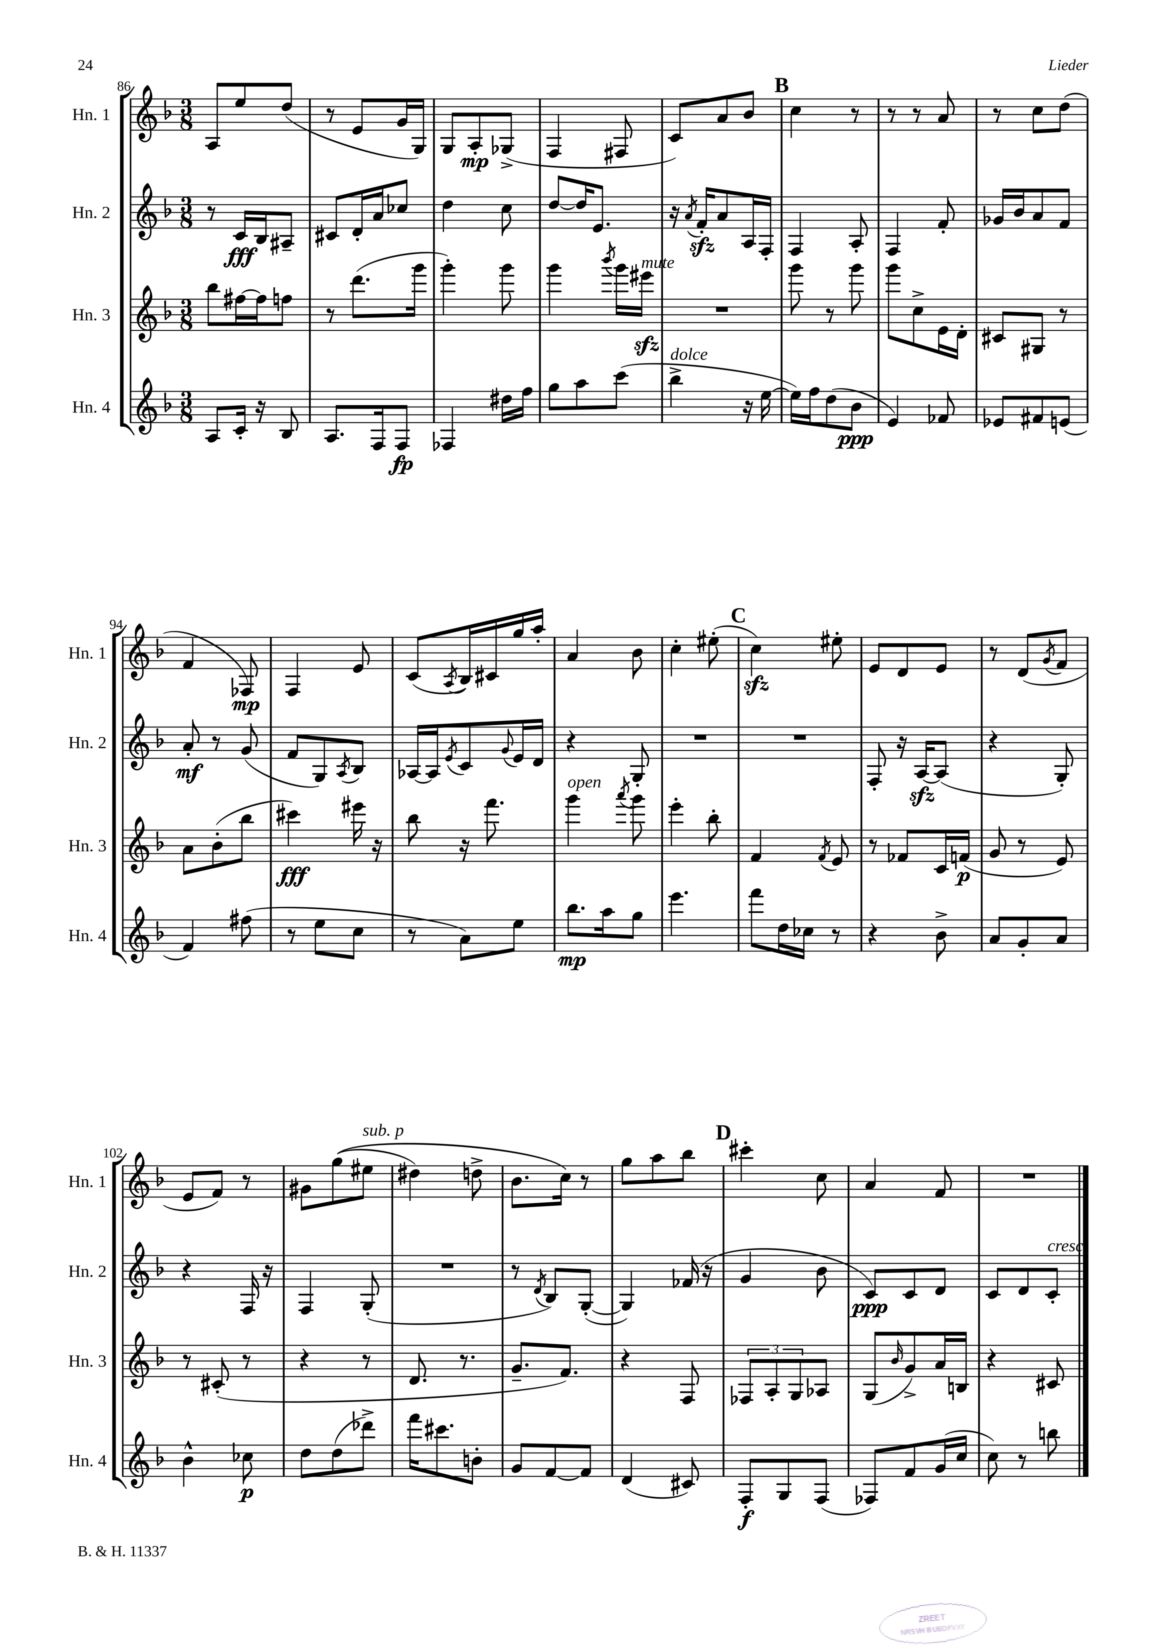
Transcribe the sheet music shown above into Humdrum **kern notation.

**kern	**kern	**kern	**kern
*staff4	*staff3	*staff2	*staff1
*clefG2	*clefG2	*clefG2	*clefG2
*k[b-]	*k[b-]	*k[b-]	*k[b-]
*M3/8	*M3/8	*M3/8	*M3/8
8A/L	8bb-\L	8r	8A/L
16c'/Jk	[16ff#\L	16c/LL	8ee/
16r	16ff#\]J	16B-/J	.
8B-/	8ff\J	8A#~/J	(8dd/J
=	=	=	=
8.A/L	8r	8c#/L	8r
.	(8.ddd\L	16d'/L	8e/L
16F/k	.	16a/J	.
8F/J	.	8cc-/J	16g/L
.	16ggg\Jk	.	16G/JJ)
=	=	=	=
4F-/	4ggg'\)	4dd\	8G/L
.	.	.	8A'/
16dd#\LL	8ggg\	8cc\	(8G-^/J
16ff\JJ	.	.	.
=	=	=	=
8gg\L	4ggg\	[8dd/L	4F/
8aa\	.	16dd/]K	.
.	.	8.e/J	.
.	8qbbb-/	.	.
(8ccc\J	16ggg\LL	.	8F#/
.	16eee#\JJ	.	.
=	=	=	=
4bb-^\	4.r	16r	8c/L)
.	.	8qa/	.
.	.	16f'/LK	.
.	.	8a/	8a/
16r	.	16A/L	8b-/J
[16ee\	.	16F'/JJ	.
=	=	=	=
16ee\]LL)	8ggg\	4F/	4cc\
16ff\J	.	.	.
(8dd\	8r	.	.
8b-\J	8ggg\	8A'/	8r
=	=	=	=
4e/)	8ggg\L	4F/	8r
.	8cc^\	.	8r
8f-/	16e\L	8f'/	8a/
.	16d'\JJ	.	.
=	=	=	=
8e-/L	8c#/L	16g-/LL	8r
.	.	16b-/J	.
8f#/	8G#/J	8a/	8cc\L
(8e/J	8r	8f/J	(8dd\J
=	=	=	=
4f/)	8a\L	8a'/	4f/
.	(8b-'\	8r	.
(8ff#\	8bb-\J	(8g/	8F-/)
=	=	=	=
8r	4ccc#\)	8f/L	4F/
8ee\L	.	8G/)	.
.	.	8qA/	.
8cc\J	16eee#\	8B-/J	8e/
.	16r	.	.
=	=	=	=
8r	8bb-\	[16A-/LL	(8c/L
.	.	16A-/]J	.
.	.	8qe/	8qA/
8a\L)	16r	8c/	16B-/L)
.	8.fff\	.	16c#/
.	.	8qqg/	.
8ee\J	.	16e/L	16gg/
.	.	16d/JJ	16aa'/JJ
=	=	=	=
8.bb-\L	4ggg\	4r	4a/
16aa\k	.	.	.
.	8qaaa/	.	.
8gg\J	8ggg\	8G'/	8b-\
=	=	=	=
4.eee\	4eee'\	4.r	4cc'\
.	8bb-'\	.	(8ee#'\
=	=	=	=
8fff\L	4f/	4.r	4cc\)
16dd\L	.	.	.
16cc-\JJ	.	.	.
.	8qf/	.	.
8r	8e/	.	8ee#'\
=	=	=	=
4r	8r	8F'/	8e/L
.	8f-/L	16r	8d/
.	.	[16A/LK	.
8b-^\	16c/L	(8A/]J	8e/J
.	(16f/JJ	.	.
=	=	=	=
8a/L	8g/	4r	8r
8g'/	8r	.	(8d/L
.	.	.	8qg/
8a/J	8e/)	8G'/)	8f/J
=	=	=	=
4b-^^\	8r	4r	8e/L
.	(8c#'/	.	8f/J)
8cc-\	8r	16F/	8r
.	.	16r	.
=	=	=	=
8dd\L	4r	4F/	8g#\L
(8dd\	.	.	&((8gg\
8ddd-^\J)	8r	(8G'/	8ee#\J
=	=	=	=
16fff\LK	8.d/	4.r	4dd#\)
8.ccc#\	.	.	.
.	8.r	.	.
8b'\J	.	.	8dd^\
=	=	=	=
8g/L	8.g~/L	8r	8.b-\L
.	.	8qd/	.
[8f/	.	8B-/L)	.
.	8.f/J)	.	16cc\Jk&)
8f/]J	.	([8G'/J	8r
=	=	=	=
(4d/	4r	4G/])	8gg\L
.	.	.	8aa\
8c#/)	8F/	(16f-/	8bb-\J
.	.	16r	.
=	=	=	=
8F'/L	12F-/L	4g/	4ccc#'\
.	12A'/	.	.
8G/	.	.	.
.	12G/	.	.
(8F/J	8A-/J	8b-\	8cc\
=	=	=	=
8F-/L)	(8G/L	8c/L)	4a/
.	16qqb-/	.	.
8f/	8g^/)	8c/	.
(16g/L	16a/L	8d/J	8f/
16cc/JJ	16B/JJ	.	.
=	=	=	=
8cc\)	4r	8c/L	4.r
8r	.	8d/	.
8bb\	8c#/	8c'/J	.
==	==	==	==
*-	*-	*-	*-
